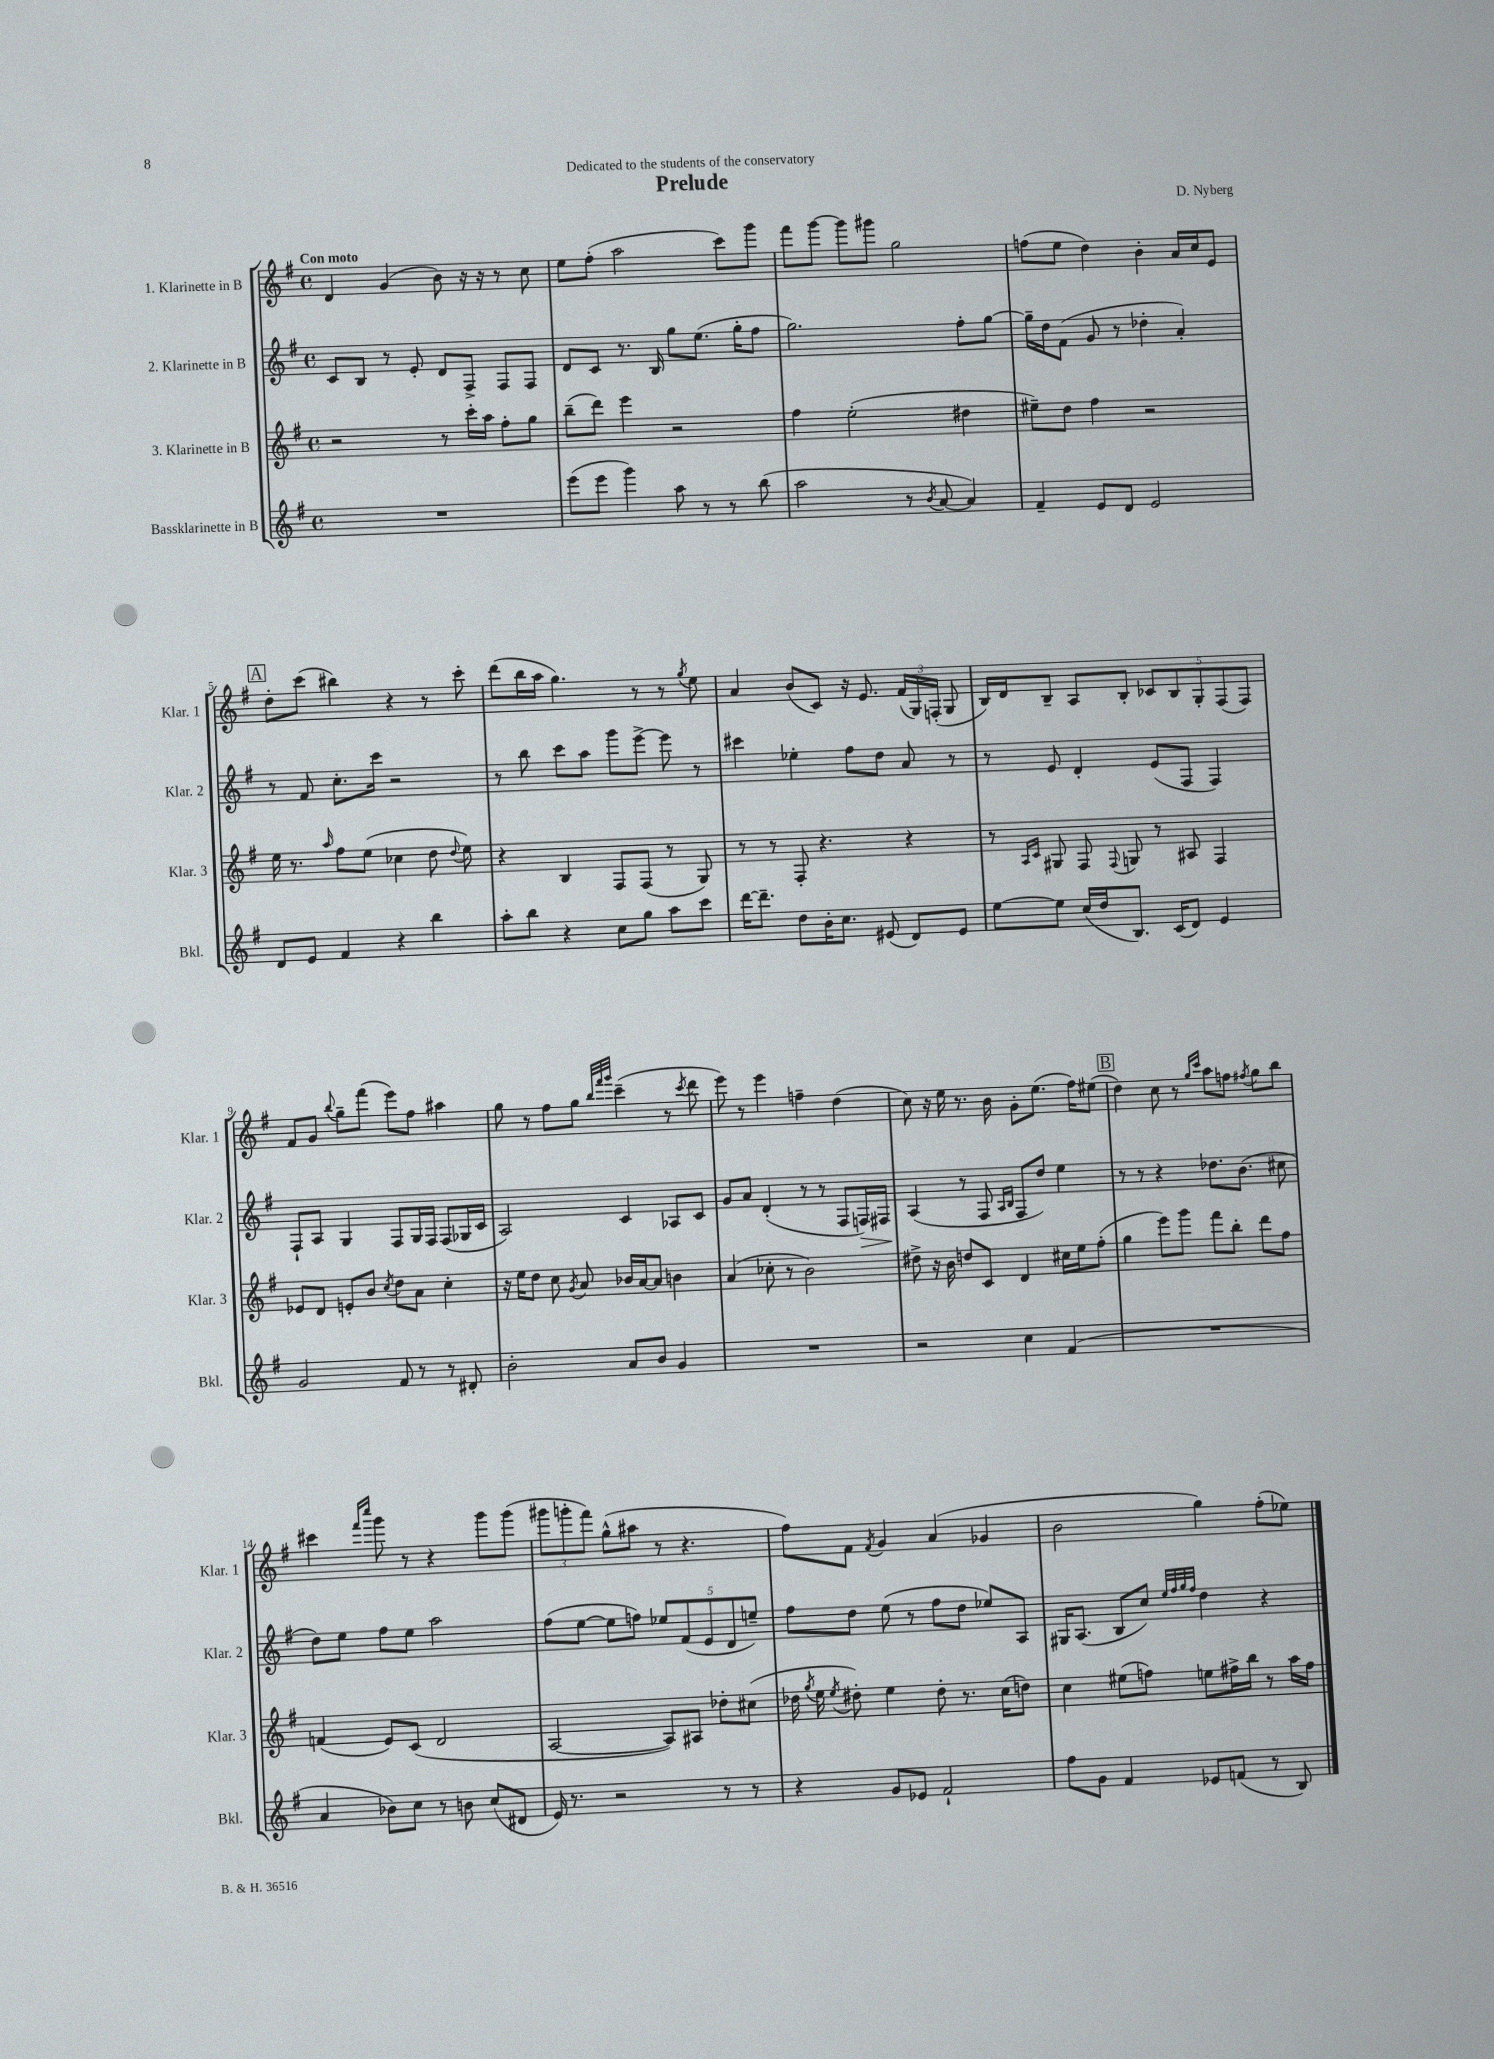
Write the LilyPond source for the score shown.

\header { title = "Prelude" composer = "D. Nyberg" dedication = "Dedicated to the students of the conservatory" }
<<
\new StaffGroup <<
\new Staff = "s0" \with { instrumentName = "1. Klarinette in B" shortInstrumentName = "Klar. 1" } {
    \clef treble \key g \major \defaultTimeSignature \time 4/4 \tempo "Con moto"
    \autoBeamOff d'4 g'4( b'8) r16 r16 r8 c''8 |
    e''8[ fis''8]-.( a''2 c'''8[) g'''8] |
    fis'''8[ g'''8]~ g'''8[ gis'''8] g''2 |
    f''8[( e''8] d''4) b'4-. a'16[ c''16 e'8] |
    \mark \markup { \box "A" } d''8[-. c'''8]( bis''4) r4 r8 c'''8-. |
    d'''8[( b''16 a''16] g''4.) r8 r8 \acciaccatura { g''8 } e''8 |
    a'4 b'8[( c'8]) r16 e'8. \tuplet 3/2 { fis'16[( g16) f16]-.( } g8 |
    b16[) d'16 b8]-- a8[ b8]-. \tuplet 5/4 { ces'8[ b8 g8-. fis8( fis8]) } |
    fis'8[ g'8] \appoggiatura { b''8 } g''8[-- fis'''8]( e'''8[) fis''8] ais''4 |
    g''8 r8 fis''8[ g''8] \grace { b''32[ fis'''32 g'''32] } c'''4--( r8 \acciaccatura { c'''8 } d'''8 |
    e'''8) r8 e'''4 f''4-- d''4( |
    c''8) r16 e''16 r8. b'16 g'8[-. e''8.]( fis''16[) eis''8]( |
    \mark \markup { \box "B" } d''4) c''8 r8 \grace { g''16[ c'''16] } a''8[ f''8] \acciaccatura { fis''8 } g''8[ b''8] |
    cis'''4 \grace { fis'''16[ c''''16] } g'''8 r8 r4 g'''8[ g'''8]( |
    \tuplet 3/2 { gis'''8[ g'''8-. fis'''8]) } g''8[-^( ais''8] r8 r4. |
    fis''8[) fis'8] \acciaccatura { fis'8 } g'4 a'4( ges'4 |
    b'2 g''4) fis''8[-.( ees''8]) \bar "|." |
}
\new Staff = "s1" \with { instrumentName = "2. Klarinette in B" shortInstrumentName = "Klar. 2" } {
    \clef treble \key g \major \defaultTimeSignature \time 4/4
    \autoBeamOff c'8[ b8] r8 e'8-. d'8[ fis8]-> fis8[ fis8] |
    d'8[ c'8] r8. b16 g''8[ e''8.]( g''16[-. fis''8] |
    g''2.) fis''8[-. g''8]~ |
    g''16[-- d''16 fis'8]( g'8 r8 des''4-. a'4-.) |
    \mark \markup { \box "A" } r8 fis'8 c''8.[-. c'''16] r2 |
    r8 b''8 c'''8[ a''8] g'''8[ e'''8]~-> e'''8 r8 |
    cis'''4 ees''4-. fis''8[ d''8] a'8 r8 |
    r8 e'8 d'4-. e'8[( fis8] fis4) |
    fis8[-! a8] g4 fis8[ g16 fis16] fis8[( ges16 c'16] |
    a2) c'4 aes8[ c'8] |
    g'8[ a'8] d'4-.( r8 r8 fis8[ f16\>) fis16] |
    a4\!( r8 fis8 \grace { a16[ b16] } fis8[ d''8]) e''4 |
    \mark \markup { \box "B" } r8 r8 r4 des''8.[ b'8.]( cis''8 |
    d''8[) e''8] fis''8[ e''8] a''2 |
    fis''8[( e''8]~ e''8[ f''8]) \tuplet 5/4 { ees''8[ fis'8( e'8 d'8 e''8]--) } |
    fis''8[ d''8] e''8( r8 fis''8[ d''8] ees''8[) a8] |
    gis16[ a8.]( b8[ c''8]) \grace { e''32[ fis''32 g''32 fis''32] } d''4 r4 \bar "|." |
}
\new Staff = "s2" \with { instrumentName = "3. Klarinette in B" shortInstrumentName = "Klar. 3" } {
    \clef treble \key g \major \defaultTimeSignature \time 4/4
    \autoBeamOff r2 r8 c'''16[-. a''16] fis''8[-. g''8] |
    b''8[--( d'''8]) e'''4 r2 |
    fis''4 e''2-.( dis''4 |
    eis''8[--) d''8] fis''4 r2 |
    \mark \markup { \box "A" } e''16 r8. \grace { a''16 } fis''8[ e''8]( ces''4 d''8 \appoggiatura { d''8 } e''8) |
    r4 b4 fis8[ fis8]( r8 g8) |
    r8 r8 fis8-. r4. r4 |
    r8 \grace { a16[ c'16] } gis8 fis8 \appoggiatura { fis8 } g8 r8 ais8 fis4 |
    ees'8[ d'8] e'8[-. b'8] \acciaccatura { c''8 } d''8[ a'8] c''4-. |
    r16 e''16[ d''8] c''8 \acciaccatura { g'8 } a'8 bes'16[ a'16~ a'8] b'4 |
    a'4( ces''8-. r8 b'2) |
    dis''8-> r16 b'16 d''8[ c'8] d'4 cis''16[ e''16 fis''8]-.( |
    \mark \markup { \box "B" } g''4 e'''8[) g'''8] fis'''8[ b''8]-. d'''8[ fis''8] |
    f'4( e'8[) c'8]( d'2 |
    a2~ a8[) ais8] des''8[-. cis''8]( |
    des''16 \acciaccatura { g''8 } e''16 \acciaccatura { e''8 } dis''8-.) e''4 dis''8-. r8. c''16[( d''8]) |
    c''4 eis''8[( f''8]) e''8[ fis''16-> b''16] r8 a''16[ fis''16] \bar "|." |
}
\new Staff = "s3" \with { instrumentName = "Bassklarinette in B" shortInstrumentName = "Bkl." } {
    \clef treble \key g \major \defaultTimeSignature \time 4/4
    \autoBeamOff R1 |
    e'''8[( e'''8] g'''4) a''8 r8 r8 b''8( |
    a''2 r8 \acciaccatura { b'8 } a'8~ a'4) |
    fis'4-- e'8[ d'8] e'2 |
    \mark \markup { \box "A" } d'8[ e'8] fis'4 r4 b''4 |
    a''8[-. b''8] r4 c''8[ g''8] a''8[ c'''8] |
    d'''16[~ d'''8.]-- d''8[ b'16-. c''8.] eis'8( d'8[) eis'8] |
    e''8[~ e''8] c''16[( d''16 b8.]) c'16[( d'8]) e'4 |
    g'2 fis'8 r8 r8 dis'8-. |
    b'2-. a'8[ b'8] g'4 |
    R1 |
    r2 c''4 fis'4( |
    \mark \markup { \box "B" } R1 |
    a'4 bes'8[) c''8] r8 b'8 c''8[( dis'8] |
    e'16) r8. r2 r8 r8 |
    r4 g'8[ ees'8] fis'2-! |
    fis''8[ g'8] fis'4 ees'8[ f'8]( r8 b8) \bar "|." |
}
>>
>>
